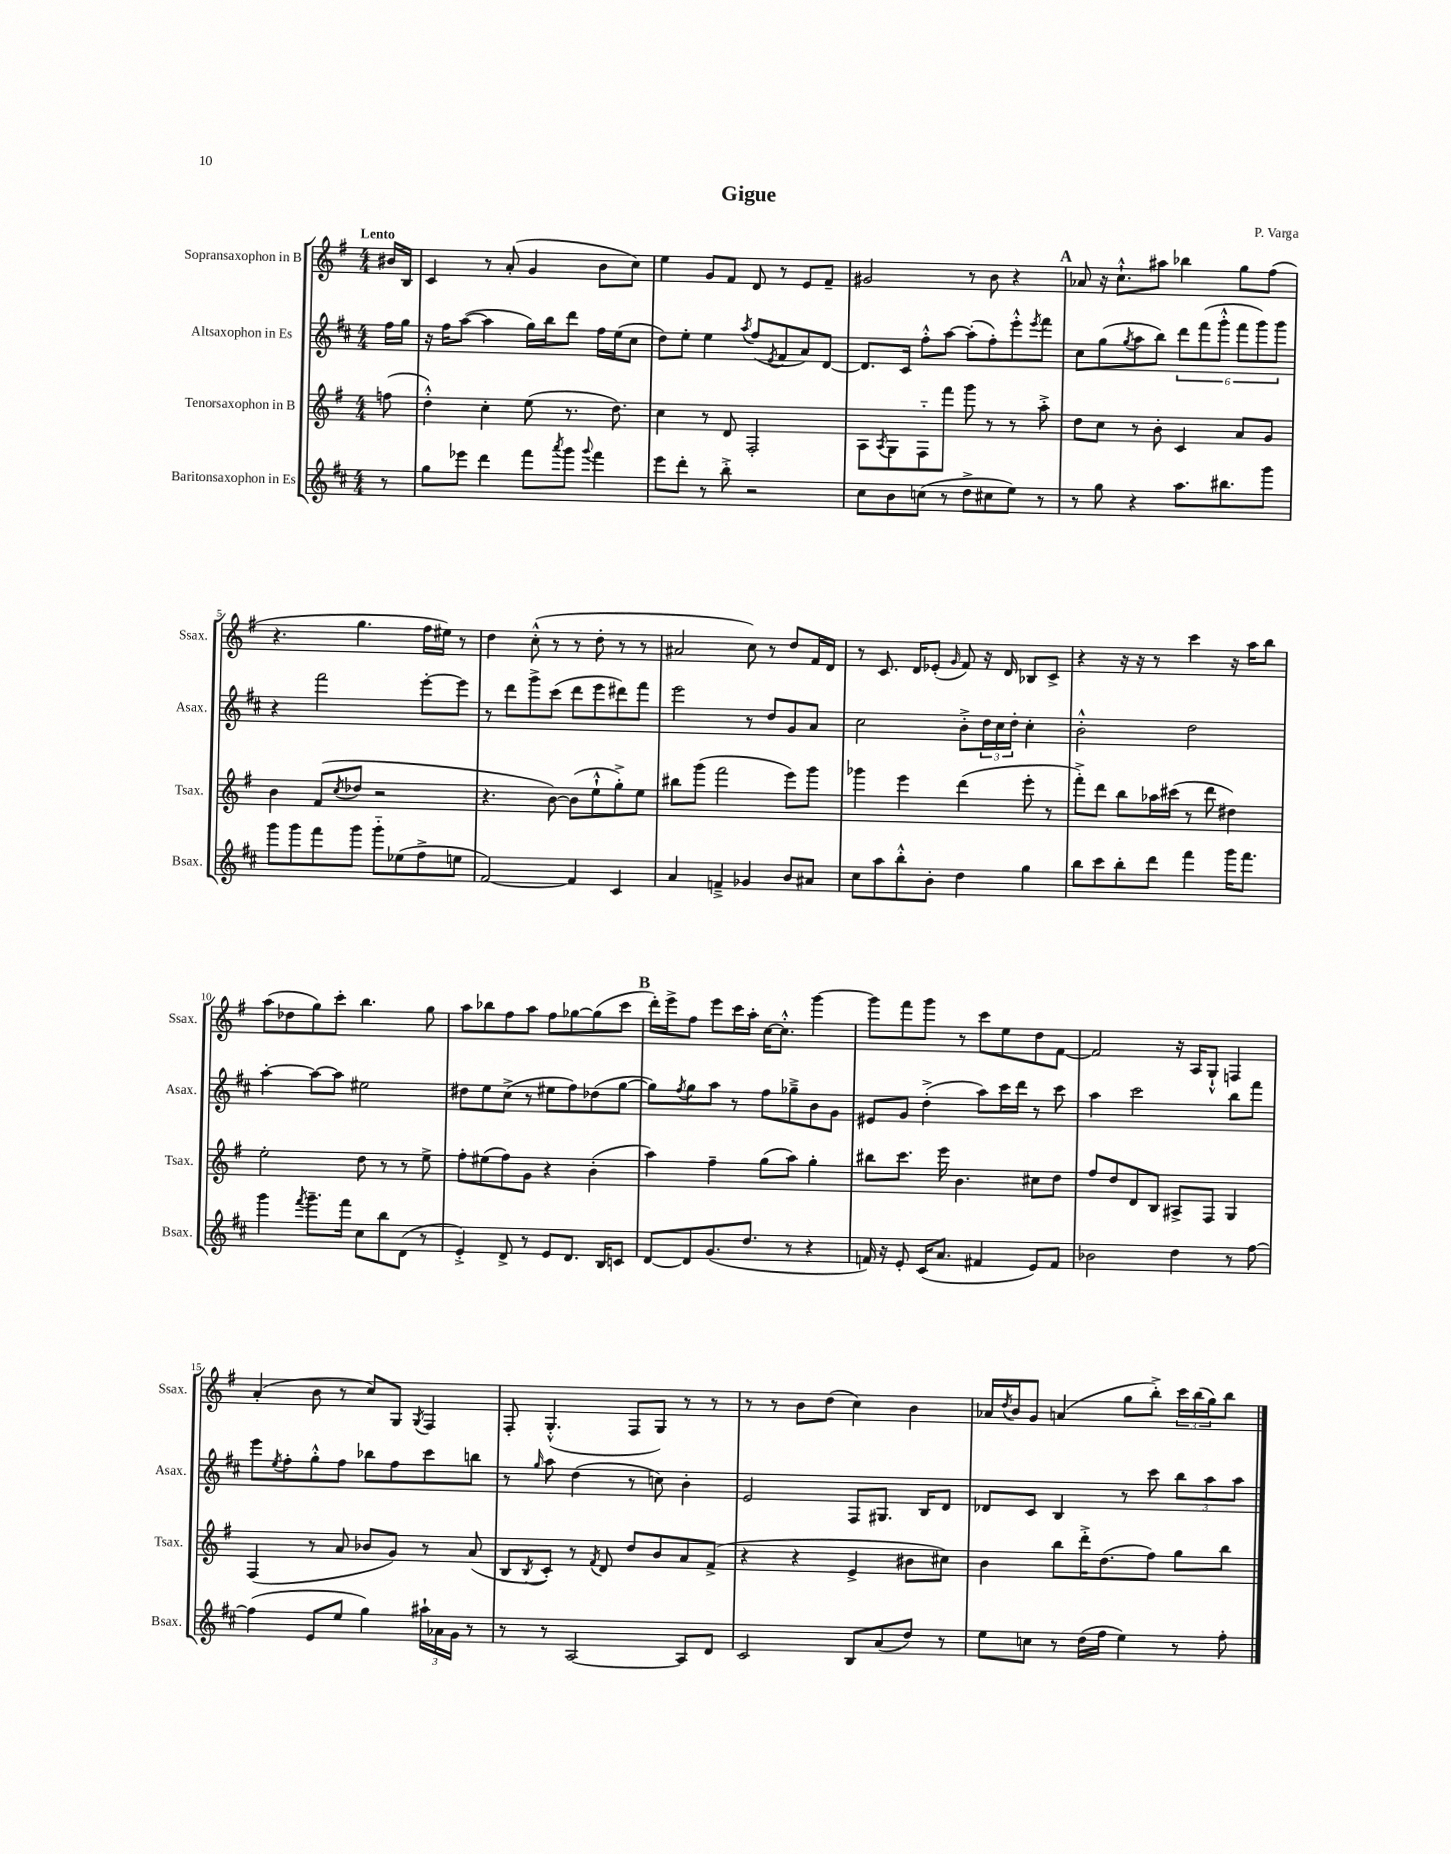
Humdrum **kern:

**kern	**kern	**kern	**kern
*staff4	*staff3	*staff2	*staff1
*clefG2	*clefG2	*clefG2	*clefG2
*k[f#c#]	*k[f#]	*k[f#c#]	*k[f#]
*M4/4	*M4/4	*M4/4	*M4/4
8r	(8ff	16ff#	16b#
.	.	16gg	16B
=	=	=	=
8gg	4dd'^^)	16r	4c
.	.	16ff#	.
8eee-	.	([8aa	.
4ddd	4cc'	4aa]	8r
.	.	.	(8a'
8fff#	(8ee	16gg)	4g
.	.	16bb	.
8qaaa	.	.	.
8ggg	8.r	8ddd	.
8qqggg	.	.	.
4fff#	.	16ff#	8b
.	8.dd)	(16ee	.
.	.	8cc#	8cc)
=	=	=	=
8eee	4cc	8dd)	4ee
8ddd'	.	8ee'	.
8r	8r	4ee	8g
8bb'^	8d	.	8f#
.	.	8qaa	.
2r	2F#'	(8ff#	8d
.	.	8qe	.
.	.	8f#	8r
.	.	8a)	8e
.	.	[8d	8f#~
=	=	=	=
8cc#	8A	8.d]	2g#
.	8qA	.	.
8b	8G	.	.
.	.	16c#	.
(8cc	8F#'~	8ff#'^^	.
8r	8fff#	[8aa	.
8dd^	8ggg	(8aa']	8r
8cc#	8r	8ff#')	8b
8ee)	8r	8eee'^^	4r
.	.	8qeee	.
8r	8aa'^	8fff#	.
=	=	=	=
8r	8dd	8cc#	8a-
8gg	8cc	(8gg	16r
.	.	.	8.cc`^^
.	.	8qgg	.
4r	8r	8aa	.
.	8b'	8bb)	8aa#
8.aa	4c	12ddd	4bb-
.	.	(12fff#	.
.	.	12ggg'^^	.
8.bb#	.	.	.
.	8a	12fff#	8gg
.	.	12ggg)	.
8ggg	8g	.	(8ff#
.	.	12ggg	.
=	=	=	=
8ggg	4b	4r	4.r
8ggg	.	.	.
8fff#	(8f#	2fff#	.
.	8qcc	.	.
8ggg	8dd-	.	4.gg
8ggg'~	2r	.	.
(8ee-	.	.	.
8ff#^	.	[8eee'	16ff#
.	.	.	16ee#)
8ee	.	8eee]	8r
=	=	=	=
[2f#)	4.r	8r	4dd
.	.	8ddd	.
.	.	8ggg^	(8cc'^^
.	[8b)	(8ccc#	8r
4f#]	(8b]	8ddd	8r
.	8ee`^^	8eee	8dd'
4c#	8gg'^)	8ddd#)	8r
.	8ee	8fff#	8r
=	=	=	=
4a	8bb#	2eee	2a#
.	(8ggg	.	.
4f~^	2fff#	.	.
4g-	.	8r	8cc)
.	.	8dd	8r
8b	8eee)	8g	8dd
8a#	8ggg	8a	16f#
.	.	.	16d
=	=	=	=
8cc#	4ggg-	2cc#	8r
8aa	.	.	8.c
8bb'^^	4eee	.	.
.	.	.	16d
8b'	.	.	(8e-'
.	.	.	16qqg
4dd	(4ddd	8b'^	8f#)
.	.	24dd	16r
.	.	24cc#	.
.	.	.	16d
.	.	24dd'	.
4gg	8eee'	4cc#'	8B-
.	8r	.	8c^
=	=	=	=
8bb	8fff#'^)	2b'^^	4r
8ccc#	8ddd	.	.
8bb'	8bb	.	16r
.	.	.	16r
8ddd	16aa-	.	8r
.	(16ccc#	.	.
4fff#	8r	2dd	4ccc
.	8ddd	.	.
16ggg	4dd#)	.	16r
8.fff#	.	.	16aa
.	.	.	8bb
=	=	=	=
4ggg	2ee'	[4aa'	(8aa
.	.	.	8dd-
8qfff#	.	.	.
8.ggg~	.	8aa_	8gg)
.	.	8aa]	8ccc'
16fff#	.	.	.
8cc#	8dd	2ee#	4.bb
8bb	8r	.	.
(8d	8r	.	.
8r	8ee^	.	8gg
=	=	=	=
4e'^)	8ff#'	8dd#	8aa
.	(8ee#	8ee	8bb-
8d^	8ff#)	(8cc#^	8ff#
8r	8g	8r	8aa
8e	4r	8ee#	8ff#
8.d	.	8ff#)	[8gg-
.	(4b'	(8dd-	(8gg-]
16B	.	.	.
8c	.	[8gg	8ccc
=	=	=	=
[8d	4aa)	8gg])	16ddd')
.	.	.	16eee^
.	.	8qff#	.
8d]	.	8gg	8ff#
(8.g	4ff#~	8aa	8eee
.	.	8r	16ccc
8.dd	.	.	16aa'
.	(8gg	8ff#	[16cc
.	.	.	8.cc'^^]
8r	8aa)	8gg-~^	.
4r	4gg'	8b	[4ggg
.	.	8g	.
=	=	=	=
16f)	8bb#	8e#	8ggg]
16r	.	.	.
8e'	8.ccc	8g	8fff#
(16c#	.	(4dd'^	8ggg
8.a	16eee	.	.
.	4.b	.	8r
4f#	.	8aa)	8ccc
.	.	16ccc#	8ee
.	.	16ddd	.
8e)	8cc#	8r	8dd
8f#	8dd	8ccc#	[8f#
=	=	=	=
2b-	8ff#	4aa	2f#]
.	8dd	.	.
.	8d	2ccc#	.
.	8B	.	.
4dd	8A#^	.	16r
.	.	.	16A
.	8F#	.	8G`^^
8r	4G	8bb	4F
[8ff#	.	8fff#	.
=	=	=	=
(4ff#]	(4F#	8eee	(4a'
.	.	8qee	.
.	.	8ff#'	.
8e	8r	8gg'^^	8b
8ee	8a	8ff#	8r
4gg)	8b-	8bb-	8cc)
.	8g)	8ff#	8G
.	.	.	8qG
24aa#`	8r	8ccc#	4F#
24a-	.	.	.
24g	.	.	.
8r	(8a	8bb	.
=	=	=	=
8r	8B	8r	8F#'
.	8qB	16qqgg	.
8r	8c')	8aa	(4.G'^^
[2A	8r	(4dd	.
.	8qf#	.	.
.	8d	.	.
.	8dd	8r	8F#
.	8b	8cc)	8G)
8A]	8a	4b'	8r
8d	(8f#^	.	8r
=	=	=	=
2c#	4r	2e	8r
.	.	.	8r
.	4r	.	8b
.	.	.	(8dd
8B	4e^	8F#	4cc)
(8a	.	8.G#	.
8dd)	8b#	.	4b
.	.	16B	.
8r	8cc#)	8d	.
=	=	=	=
8ee	4b	8d-	16a-
.	.	.	8qdd
.	.	.	16b
8cc	.	8c#	8g
8r	8bb	4B	(4a
(16dd	16ddd'^	.	.
16ff#	(8.dd	.	.
4ee)	.	8r	8gg
.	8ff#)	8ccc#	8bb'^)
8r	8gg	12bb	24ccc
.	.	.	(24bb
.	.	12aa	24gg)
8ff#'	8bb	.	8bb
.	.	12aa	.
==	==	==	==
*-	*-	*-	*-
